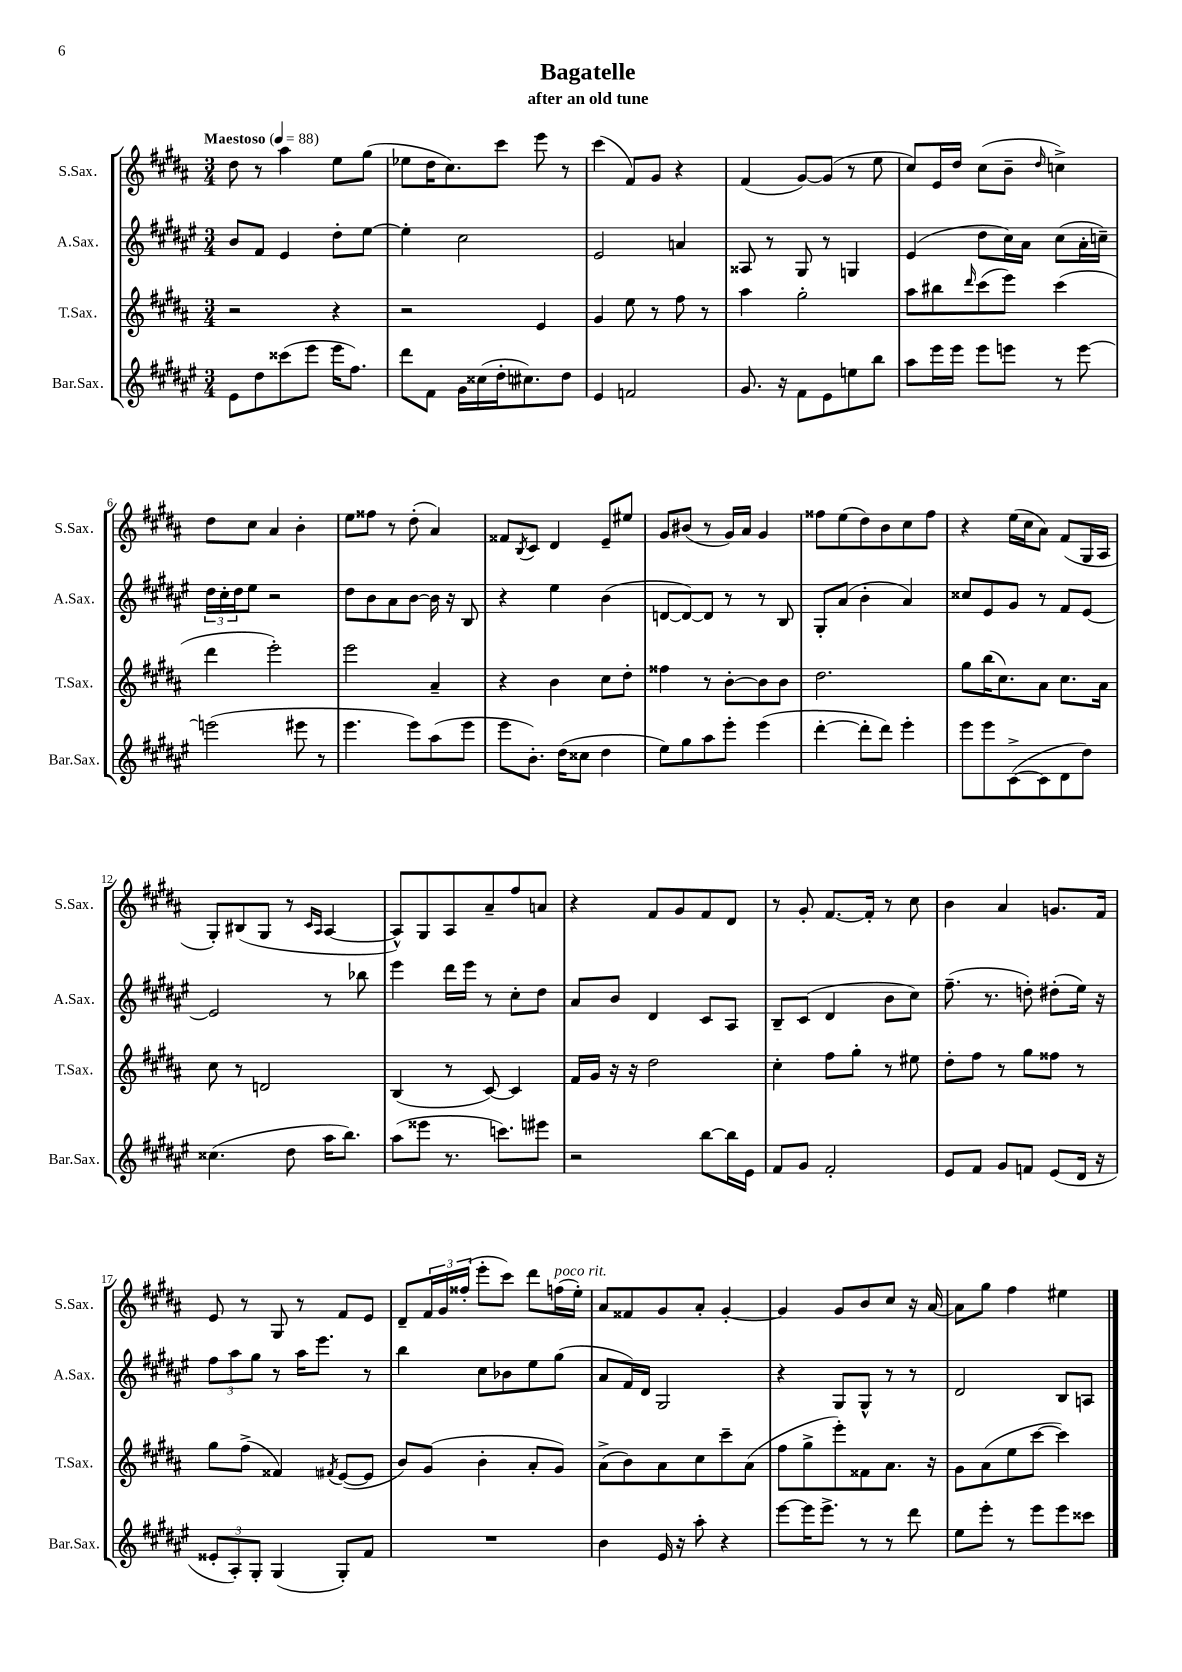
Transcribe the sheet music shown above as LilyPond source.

\header { title = "Bagatelle" subtitle = "after an old tune" }
<<
\new StaffGroup <<
\new Staff = "s0" \with { instrumentName = "S.Sax." shortInstrumentName = "S.Sax." } {
    \clef treble \key b \major \numericTimeSignature \time 3/4 \tempo "Maestoso" 4 = 88
    dis''8 r8 ais''4 e''8 gis''8( |
    ees''8 dis''16 cis''8.) cis'''8 e'''8 r8 |
    cis'''4( fis'8) gis'8 r4 |
    fis'4( gis'8~) gis'8( r8 e''8 |
    cis''8) e'16 dis''16 cis''8( b'8-- \grace { dis''16 } c''4->) |
    dis''8 cis''8 ais'4 b'4-. |
    e''8 fisis''8 r8 dis''8-.( ais'4) |
    fisis'8 \acciaccatura { b8 } cis'8 dis'4 e'8-- eis''8 |
    gis'8 bis'8( r8 gis'16) ais'16 gis'4 |
    fisis''8 e''8( dis''8) b'8 cis''8 fisis''8 |
    r4 e''16( cis''16 ais'8) fis'8( gis16 ais16 |
    gis8-.) bis8( gis8 r8 \grace { cis'16 ais16 } ais4~ |
    ais8-^) gis8 ais8 ais'8-- fis''8 a'8 |
    r4 fis'8 gis'8 fis'8 dis'8 |
    r8 gis'8-. fis'8.~ fis'16-. r8 cis''8 |
    b'4 ais'4 g'8. fis'16 |
    e'8 r8 gis8 r8 fis'8 e'8 |
    dis'8-- \tuplet 3/2 { fis'16 gis'16 fisis''16-.( } e'''8-. cis'''8) dis'''8 f''16^\markup { \italic "poco rit." }( e''16-.) |
    ais'8 fisis'8 gis'8 ais'8-. gis'4~-. |
    gis'4 gis'8 b'8 cis''8 r16 ais'16~ |
    ais'8 gis''8 fis''4 eis''4 \bar "|." |
}
\new Staff = "s1" \with { instrumentName = "A.Sax." shortInstrumentName = "A.Sax." } {
    \clef treble \key fis \major \numericTimeSignature \time 3/4
    b'8 fis'8 eis'4 dis''8-. eis''8~ |
    eis''4-. cis''2 |
    eis'2 a'4 |
    aisis8 r8 gis8 r8 g4 |
    eis'4( dis''8 cis''16) ais'16 cis''8( ais'16-. c''16--) |
    \tuplet 3/2 { dis''16 cis''16-. dis''16 } eis''8 r2 |
    dis''8 b'8 ais'8 b'8~ b'16 r16 b8 |
    r4 eis''4 b'4( |
    d'8~ d'8~) d'8 r8 r8 b8 |
    gis8-. ais'8( b'4-. ais'4) |
    cisis''8 eis'8 gis'8 r8 fis'8 eis'8~ |
    eis'2 r8 bes''8 |
    eis'''4 dis'''16 eis'''16 r8 cis''8-. dis''8 |
    ais'8 b'8 dis'4 cis'8 ais8 |
    b8-- cis'8( dis'4 b'8 cis''8) |
    fis''8.--( r8. d''8-.) dis''8-.( eis''16) r16 |
    \tuplet 3/2 { fis''8 ais''8 gis''8 } r8 ais''16 eis'''8. r8 |
    b''4 cis''8 bes'8 eis''8 gis''8( |
    ais'8 fis'16) dis'16 gis2 |
    r4 gis8 gis8-^ r8 r8 |
    dis'2 b8 a8 \bar "|." |
}
\new Staff = "s2" \with { instrumentName = "T.Sax." shortInstrumentName = "T.Sax." } {
    \clef treble \key b \major \numericTimeSignature \time 3/4
    r2 r4 |
    r2 e'4 |
    gis'4 e''8 r8 fis''8 r8 |
    ais''4 gis''2-. |
    ais''8 bis''8 \grace { dis'''16 } cis'''8( e'''8) cis'''4( |
    dis'''4 e'''2-.) |
    e'''2 ais'4-- |
    r4 b'4 cis''8 dis''8-. |
    fisis''4 r8 b'8~-. b'8 b'8 |
    dis''2. |
    gis''8 b''16( cis''8.) ais'8 cis''8. ais'16 |
    cis''8 r8 d'2 |
    b4( r8 cis'8~) cis'4 |
    fis'16 gis'16 r16 r16 dis''2 |
    cis''4-. fis''8 gis''8-. r8 eis''8 |
    dis''8-. fis''8 r8 gis''8 fisis''8 r8 |
    gis''8 fis''8->( fisis'4) \acciaccatura { fis'8 } e'8~( e'8 |
    b'8) gis'8( b'4-. ais'8-. gis'8) |
    ais'8->( b'8) ais'8 cis''8 cis'''8-- ais'8( |
    fis''8 gis''8-> e'''8-.) fisis'8 ais'8. r16 |
    gis'8 ais'8( e''8 cis'''8~ cis'''4) \bar "|." |
}
\new Staff = "s3" \with { instrumentName = "Bar.Sax." shortInstrumentName = "Bar.Sax." } {
    \clef treble \key fis \major \numericTimeSignature \time 3/4
    eis'8 dis''8 cisis'''8( eis'''8 eis'''16 fis''8.) |
    dis'''8 fis'8 gis'16 cisis''16( dis''16-. cis''8.) dis''8 |
    eis'4 f'2 |
    gis'8. r16 fis'8 eis'8 e''8 b''8 |
    ais''8 eis'''16 eis'''16 eis'''8 e'''8 r8 e'''8~ |
    e'''2( eis'''8 r8 |
    eis'''4. eis'''8) ais''8( eis'''8 |
    eis'''8 b'8.-.) dis''16( cisis''8 dis''4 |
    eis''8) gis''8 ais''8 eis'''8-. eis'''4( |
    dis'''4~-. dis'''8-. dis'''8) eis'''4-. |
    eis'''8 eis'''8 cis'8~->( cis'8 dis'8 dis''8) |
    cisis''4.( dis''8 ais''16 b''8.) |
    ais''8( eisis'''8 r8. c'''8.) eis'''8 |
    r2 b''8~ b''16 eis'16 |
    fis'8 gis'8 fis'2-. |
    eis'8 fis'8 gis'8 f'8 eis'8( dis'16 r16 |
    \tuplet 3/2 { eisis'8-. ais8-.) gis8-. } gis4( gis8-.) fis'8 |
    R2. |
    b'4 eis'16 r16 ais''8-. r4 |
    eis'''8~ eis'''16 eis'''8.-> r8 r8 dis'''8 |
    eis''8 eis'''8-. r8 eis'''8 eis'''8 cisis'''8 \bar "|." |
}
>>
>>
